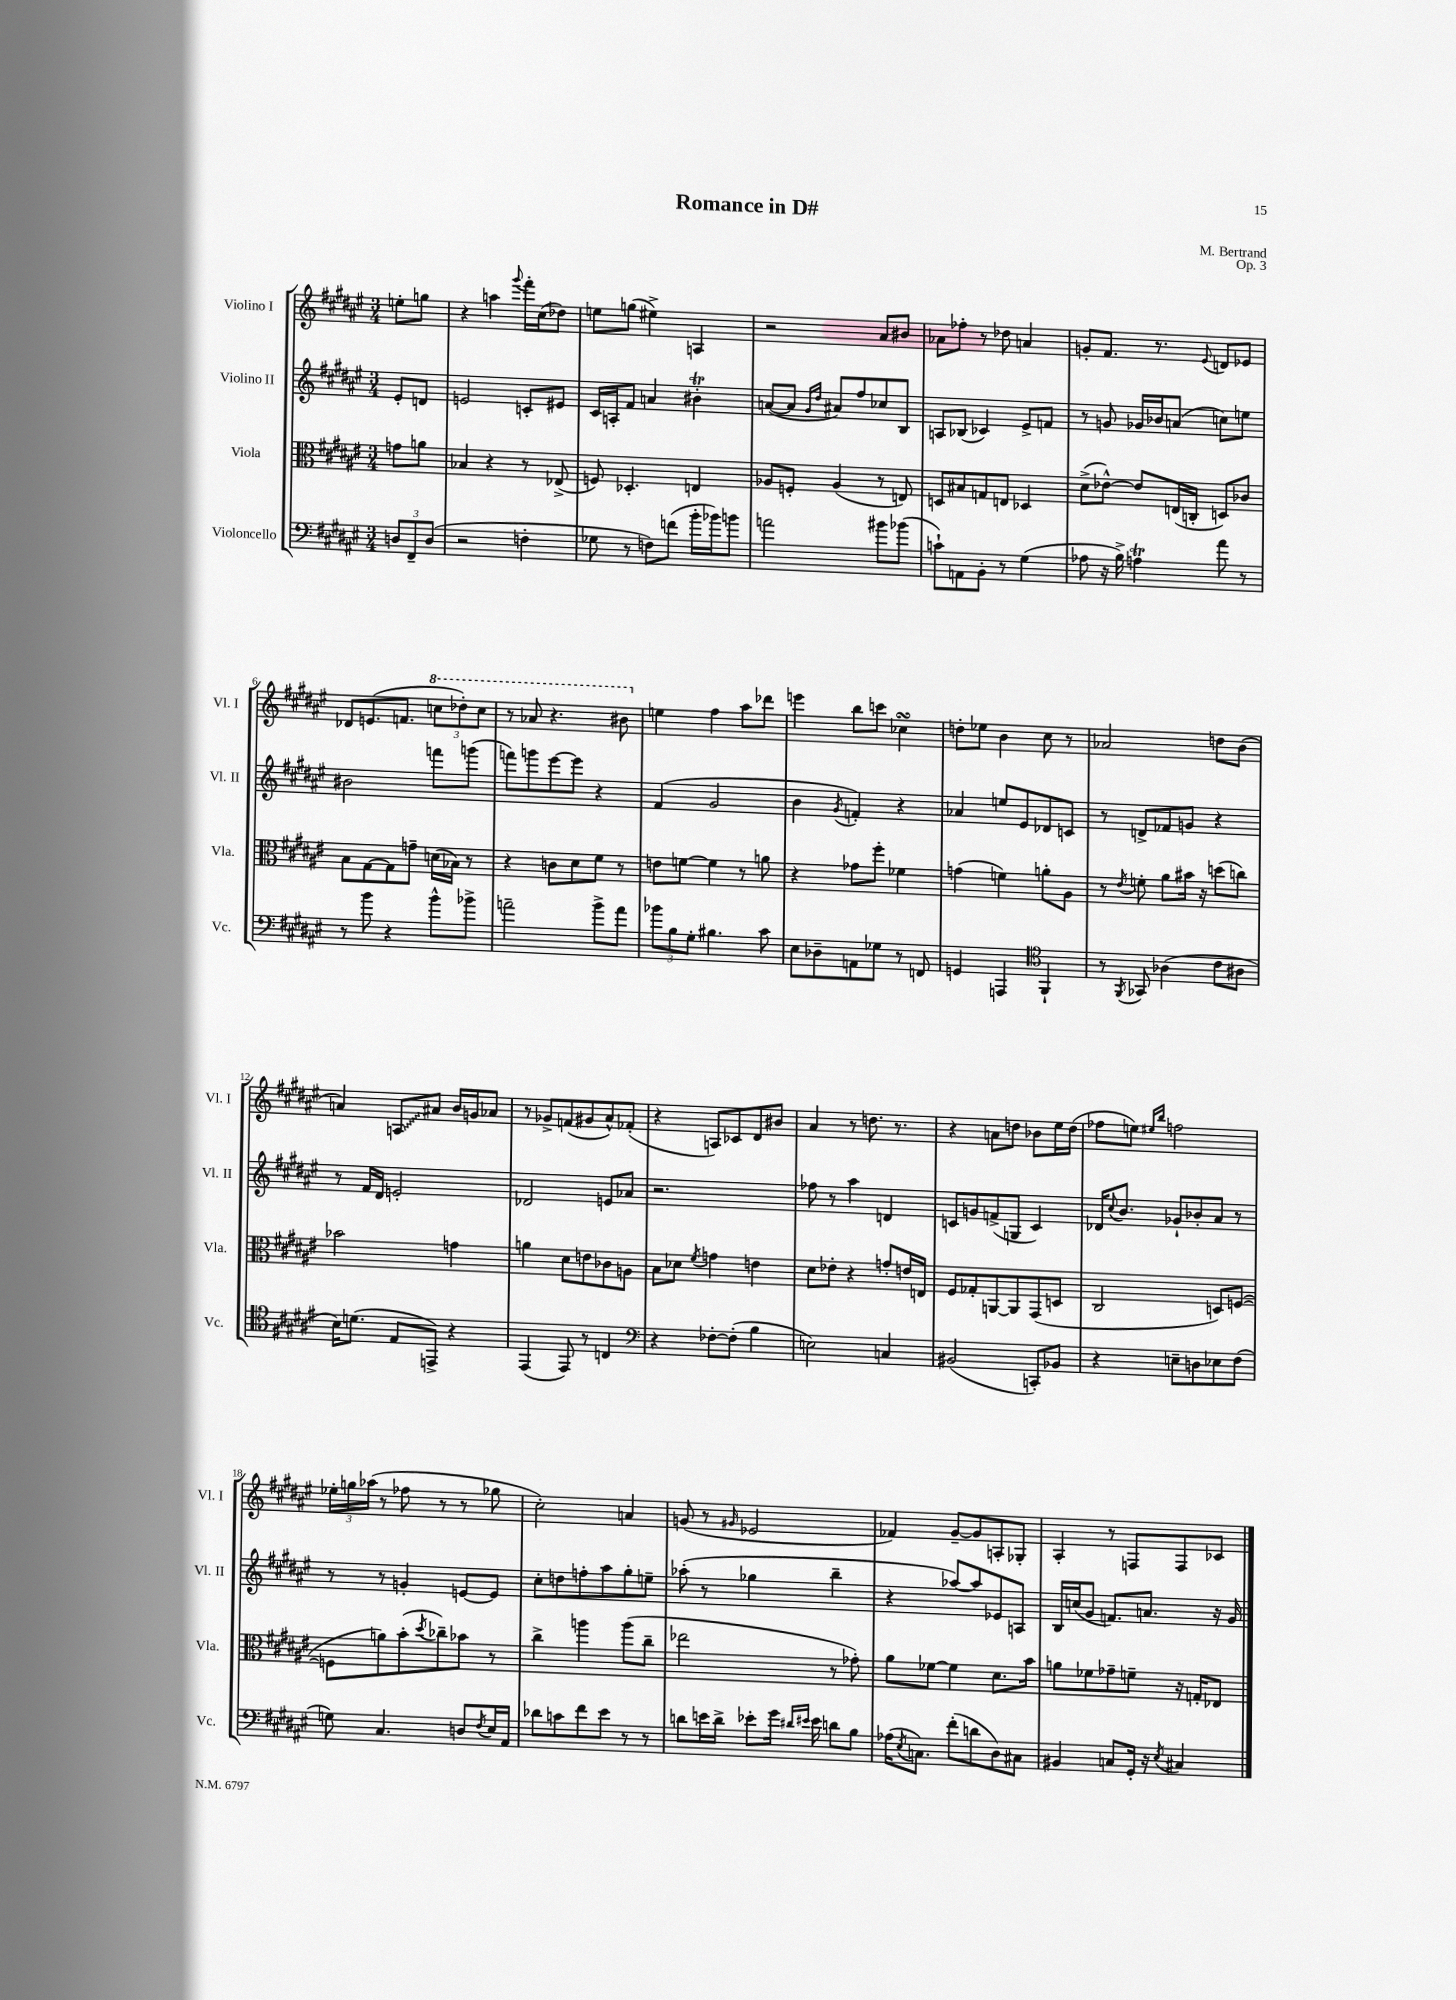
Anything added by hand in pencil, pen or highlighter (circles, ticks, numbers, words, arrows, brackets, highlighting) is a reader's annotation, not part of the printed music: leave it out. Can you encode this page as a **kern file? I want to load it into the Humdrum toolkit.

**kern	**kern	**kern	**kern
*staff4	*staff3	*staff2	*staff1
*clefF4	*clefC3	*clefG2	*clefG2
*k[f#c#g#d#a#e#]	*k[f#c#g#d#a#e#]	*k[f#c#g#d#a#e#]	*k[f#c#g#d#a#e#]
*M3/4	*M3/4	*M3/4	*M3/4
12D/L	8g\L	8e#'/L	8ee'\L
12FF#~/	.	.	.
.	8a\J	8d/J	8gg\J
(12D/J	.	.	.
=	=	=	=
2r	4B-/	2e/	4r
.	4r	.	4aa\
.	.	.	8qqggg#/
4F'\	8r	8c'/L	16fff#'\LL
.	.	.	(16cc#\J
.	(8E-^/	8e#/J	8dd-\J)
=	=	=	=
8G-\	8F/)	16c#/LL	8ee\L
.	.	16A'/J	.
8r	4.D-'/	8f#/J	(8gg\J
8F\L)	.	4a/	4ee#^\)
(8f\J	.	.	.
16b'\LL	4E/	4b#'\	4A/
16b-\J)	.	.	.
8b\J	.	.	.
=	=	=	=
2a\	8A-/L	([8a/L	2r
.	8F'/J	8a/]J	.
.	.	16qqg#/LL	.
.	.	16qqdd#/JJ	.
.	(4A-/	8a#/L)	.
.	.	8ff#/	.
8b#\L	8r	8cc-/	8a#/L
(8b-\J	8E/)	8B/J	8b#/J
=	=	=	=
8c`\L)	8D/L	8A/L	8a-\L
8AA\	8B#/	(8B-/J	8ff-'\J
8BB'\J	8G/	4c-/)	8r
8r	8E/J	.	8dd-\
(4G#\	4D-/	8e#^/L	4a/
.	.	8f/J	.
=	=	=	=
8A-\	(8d#^\L	8r	8g'/L
16r	[8e-^^\J)	8g/	8.f#/J
16B^\)	.	.	.
4A\	8e-/]L	16g-/LL	.
.	.	16b-/J	8.r
.	(16E/L	(8a/J	.
.	16C'/JJ	.	.
.	.	.	8qqe#/
8a#\	8D/L)	8cc\L)	8d/L
8r	8c-/J	8ee\J	8e-/J
=	=	=	=
8r	8B\L	2b#\	8d-/L
8b\	[8G#\	.	(8.e/
4r	8G#\]	.	.
.	.	.	8.f/J
.	8g~\J	.	.
8b^^\L	(16d\LL	8fff\L	12ccc\L
.	16B-\JJ)	.	.
.	.	.	12ddd-'\)
8b-^\J	8r	(8ggg\J	.
.	.	.	12ccc\J
=	=	=	=
2a~\	4r	8fff\L)	8r
.	.	8ggg\	8aa-/
.	8c\L	[8eee#\	4.r
.	8d#\	8eee#\]J	.
8b^\L	8f#\J	4r	.
8a\J	8r	.	8bb#\
=	=	=	=
12b-\L	8e\L	(4f#/	4ee\
12B\	.	.	.
.	[8f\J	.	.
12G#'\J	.	.	.
4.B#\	4f\]	2g#/	4ff#\
.	8r	.	8aa#\L
8c#\	8a\	.	8ddd-\J
=	=	=	=
8E#\L	4r	4b\	4eee\
8D-~\	.	.	.
.	.	8qg#/	.
8AA\	8g-\L	4f'/)	8bb\L
8G-\J	8ff#'\J	.	8ccc\J
8r	4f-\	4r	4cc-\
8FF/	.	.	.
=	=	=	=
4GG/	(4g\	4a-/	8dd'\L
.	.	.	8ee-\J
4AAA/	4f\)	8ee/L	4b\
.	.	8e#/	.
*clefC4	*	*	*
4FF#`/	8a'\L	8d-/	8cc#\
.	8A#\J	8c/J	8r
=	=	=	=
8r	8r	8r	2a-/
8qFF#/	8qe#/	.	.
8GG-/	8f'\	8d^/L	.
(4A-\	8a#\L	8f-/	.
.	16b#\Jk	8g/J	.
.	16r	.	.
8c#\L	(8dd\L	4r	8dd\L
8A#\J	8cc\J)	.	(8b\J
=	=	=	=
16B\LK)	2b-\	8r	4a/)
(8.d\J	.	.	.
.	.	16f#/LL	.
.	.	16d#/JJ	.
8E#/L	.	2e'/	8A/L
8EE^/J)	.	.	8a#/J
4r	4g\	.	16b/LL
.	.	.	16g/J
.	.	.	8a-/J
=	=	=	=
(4EE#/	4a\	2d-/	8r
.	.	.	8g-^/L
8EE#/)	8d#\L	.	(8f/
8r	8e\	.	8g#/
4C/	8c-\	8e/L	8a#^^/)
.	8A\J	8a-/J	(8f-'/J
=	=	=	=
*clefF4	*	*	*
4r	8B\L	2.r	4r
.	8d-\J	.	.
.	8qf#/	.	.
[8F-'\L	4g\	.	8A/L)
(8F-'\]J	.	.	8c-/
4B\	4e\	.	8d#/
.	.	.	8b#/J
=	=	=	=
2E\)	8d#\L	8ff-\	4a#/
.	8e-'\J	8r	.
.	4r	4aa#\	8r
.	.	.	8.dd\
4C/	8g'/L	4d/	.
.	.	.	8.r
.	16e/L	.	.
.	16E/JJ	.	.
=	=	=	=
(2BB#/	8F#/L	8c/L	4r
.	8G-'/	8g/	.
.	[8AA/	(8f^/	8a\L
.	8AA/]	8G/J	8dd\J
8CC'/L)	(8GG#/	4c/)	8b-\L
8BB-/J	8D/J	.	16ee#\L
.	.	.	(16dd\JJ
=	=	=	=
4r	2C#/	16d-/LK	8ff-\L
.	.	8qqcc#/	.
.	.	8.b/J	.
.	.	.	8ee\J)
.	.	.	16qqee#/LL
.	.	.	16qqbb/JJ
8E~\L	.	8g-`/L	2ff\
8D\	.	8b-'/	.
8E-\	8D/L)	8a#/J	.
(8F#\J	([8F/J	8r	.
=	=	=	=
8G\)	8F\]L	8r	24ee-'\LL
.	.	.	24gg\
.	.	.	(24aa-\JJ
4.C#/	8a\)	8r	8r
.	(8b'\	4g'/	8ff-\
.	8qdd#/	.	.
.	8cc-~\)	.	8r
8D/L	8b-\J	[8e/L	8r
8qF#/	.	.	.
16E#/L	8r	8e/]J	8gg-\
16AA#/JJ	.	.	.
=	=	=	=
8d-\L	4cc#^\	8cc#'\L	2cc#'\)
8c\	.	8dd\	.
8f#\	4aa\	8ff'\	.
8e#\J	.	8aa#\	.
8r	(8aa\L	8gg#'\	4a/
8r	8cc#~\J	8ee~\J	.
=	=	=	=
8d\L	2ee-\	(8aa-'\	(8g/
16e\L	.	8r	8r
16d^\JJ	.	.	.
.	.	.	16qqg#/
8e-'\L	.	4gg-\	2e-/
16g#\Jk	.	.	.
16qqd#/LL	.	.	.
16qqe#/JJ	.	.	.
16e#\	.	.	.
8d\L	8r	4bb~\	.
8B\J	8g-'\)	.	.
=	=	=	=
(16A-\LK	8a#\L	4r	4f-/)
8qE#/	.	.	.
8.C\J)	.	.	.
.	[8f-\J	.	.
(8f#'\L	4f-\]	[8aa-/L)	[8g#~/L
8d\	.	8aa-/]	8g#/]
8D#\)	8.d#\L	8e-/	8A'/
8C#\J	.	8A/J	8G-'/J
.	16b\Jk	.	.
=	=	=	=
4BB#/	8a\L	16B/LL	4A#'/
.	.	(16cc/J	.
.	8f-\	8g#/J	.
8C/L	8g-~\	8.f/L)	8r
16GG#'/Jk	8f~\J	.	8F/L
16r	.	8.a/J	.
8qE#/	.	.	.
4C#/	16r	.	8F/
.	16G'/LK	.	.
.	8E-/J	16r	8c-/J
.	.	16g#/	.
==	==	==	==
*-	*-	*-	*-
